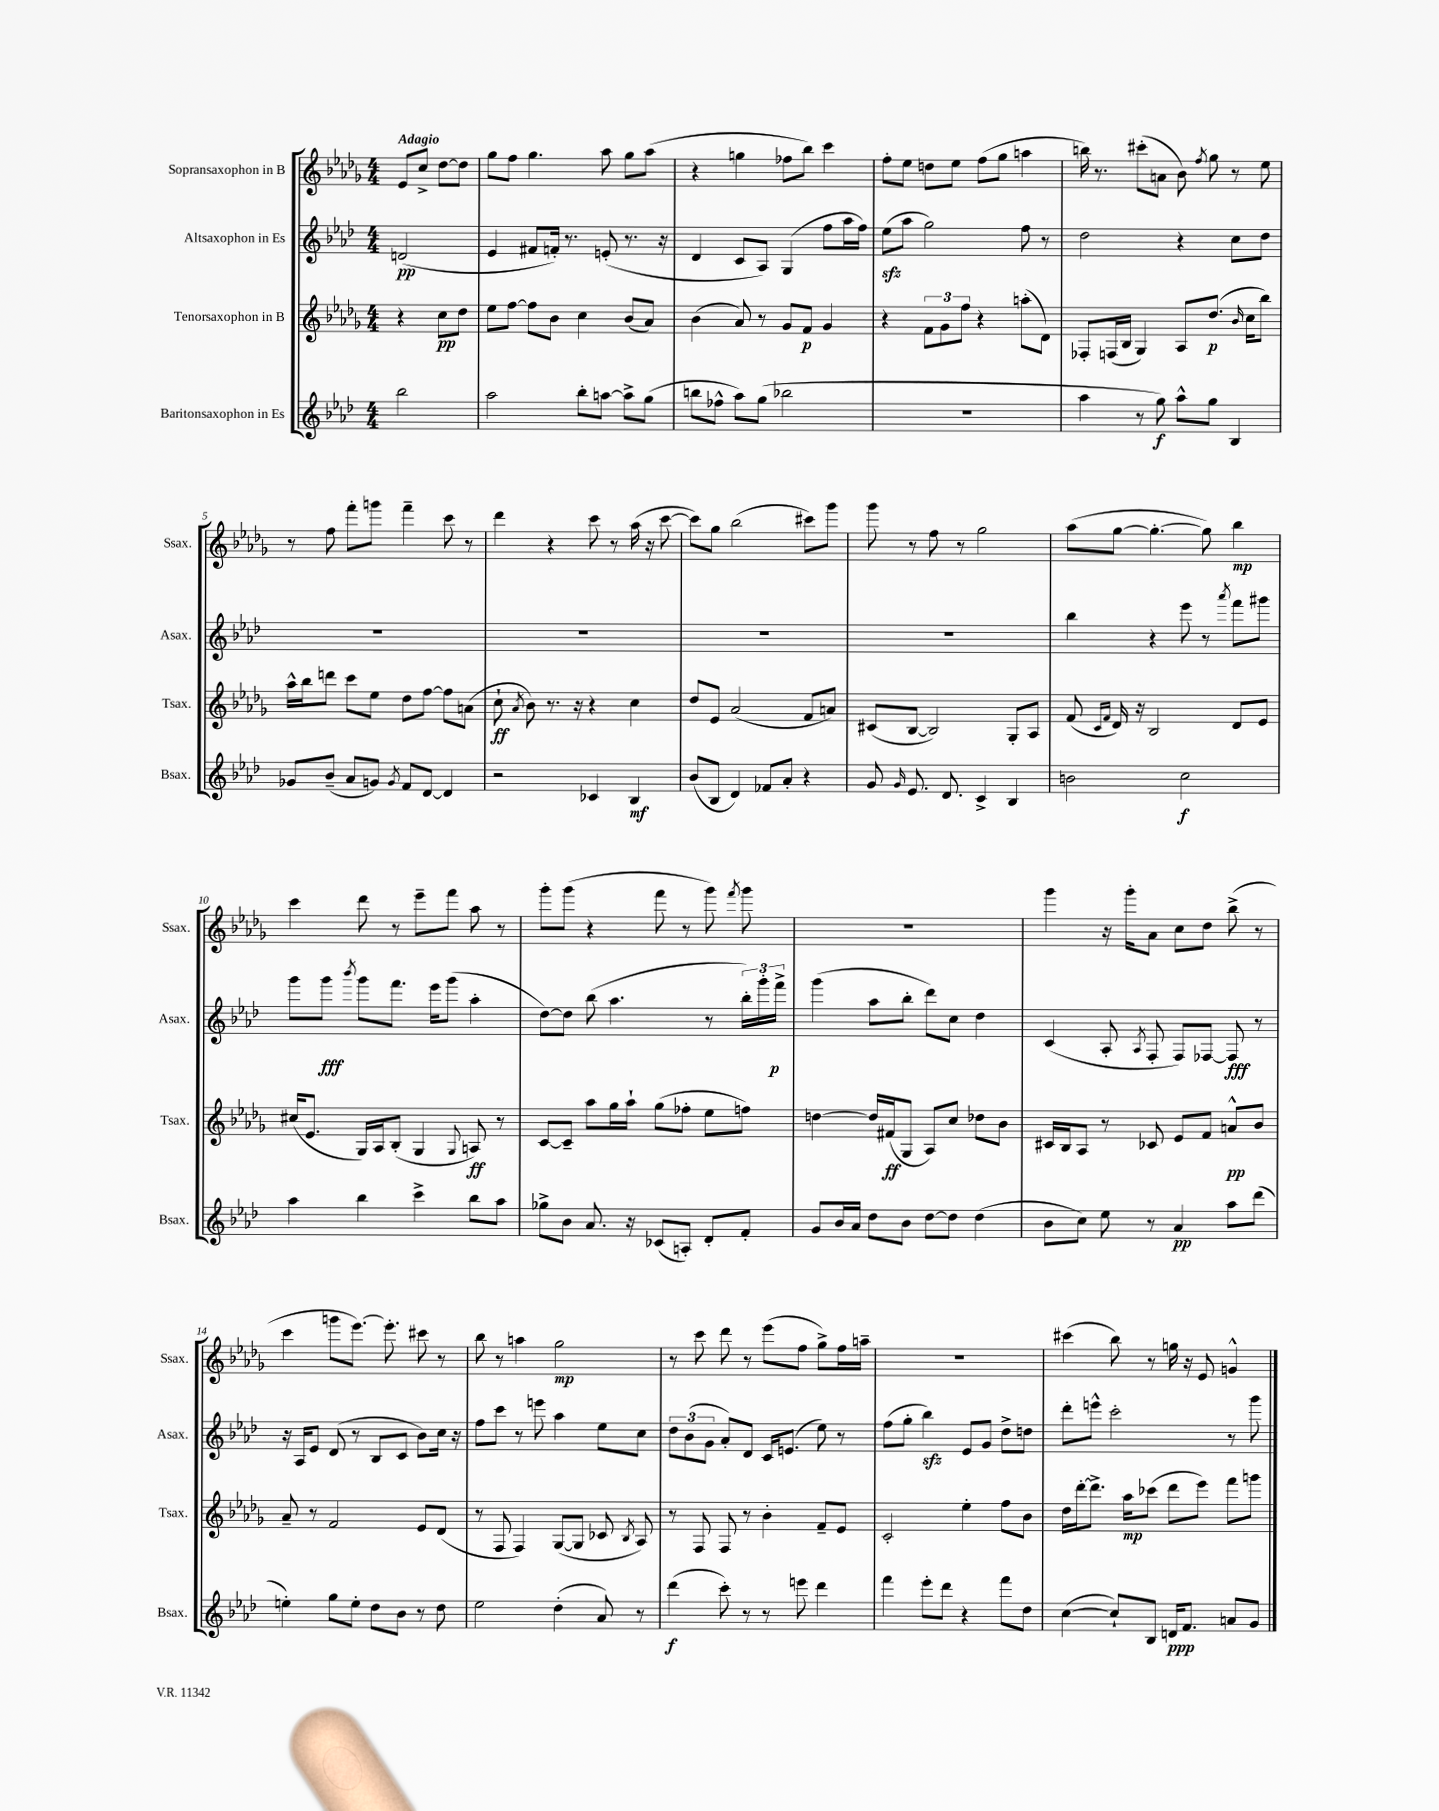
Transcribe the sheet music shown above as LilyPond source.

<<
\new StaffGroup <<
\new Staff = "s0" \with { instrumentName = "Sopransaxophon in B" shortInstrumentName = "Ssax." } {
    \clef treble \key des \major \numericTimeSignature \time 4/4 \partial 2 \tempo "Adagio"
    \autoBeamOff ees'8[ c''8]-> des''8[~ des''8] |
    ges''8[ f''8] ges''4. aes''8 ges''8[ aes''8]( |
    r4 g''4 fes''8[ bes''8]) c'''4 |
    f''8[-. ees''8] d''8[ ees''8] f''8[( ges''8] a''4 |
    b''16) r8. cis'''8[-.( a'8] bes'8) \acciaccatura { f''8 } ges''8 r8 ees''8 |
    r8 f''8 f'''8[-. g'''8] f'''4-- c'''8 r8 |
    des'''4 r4 c'''8 r8 aes''16( r16 c'''8~ |
    c'''8[) ges''8] bes''2( cis'''8[) ges'''8] |
    ges'''8 r8 f''8 r8 ges''2 |
    aes''8[( ges''8]~ ges''4.~-. ges''8) bes''4\mp |
    c'''4 des'''8 r8 ees'''8[-- f'''8] aes''8 r8 |
    ges'''8[-. ges'''8]( r4 f'''8 r8 ges'''8) \acciaccatura { f'''8 } ges'''8 |
    R1 |
    ges'''4 r16 ges'''16[-. aes'8] c''8[ des''8] bes''8->( r8 |
    c'''4 g'''8[ ees'''8.]~) ees'''8.-. cis'''8 r8 |
    bes''8 r8 a''4 ges''2\mp |
    r8 c'''8 des'''8 r8 ees'''8[( f''8] ges''8[->) f''16 a''16]-- |
    R1 |
    cis'''4( bes''8) r8 g''16 r16 ees'8 g'4-^ \bar "|." |
}
\new Staff = "s1" \with { instrumentName = "Altsaxophon in Es" shortInstrumentName = "Asax." } {
    \clef treble \key aes \major \numericTimeSignature \time 4/4 \partial 2
    \autoBeamOff d'2\pp( |
    ees'4 fis'8[ f'16]-.) r8. e'8-.( r8. r16 |
    des'4 c'8[ aes8]) g4( f''8[ aes''16 f''16]) |
    ees''8[\sfz( aes''8] g''2) f''8 r8 |
    des''2 r4 c''8[ des''8] |
    R1 |
    R1 |
    R1 |
    R1 |
    bes''4 r4 ees'''8 r8 \acciaccatura { aes'''8 } f'''8[ gis'''8] |
    g'''8[ g'''8]\fff \acciaccatura { bes'''8 } g'''8[ f'''8.] ees'''16[ g'''8]( aes''4-. |
    des''8[~) des''8] bes''8( aes''4. r8 \tuplet 3/2 { bes''16[-.) g'''16-. f'''16]->\p } |
    g'''4( aes''8[ bes''8]-. des'''8[) c''8] des''4 |
    c'4( aes8-. \acciaccatura { aes8 } f8-. f8[) fes8]~ fes8\fff r8 |
    r16 aes16[ ees'8] des'8( r8 bes8[ c'8] bes'8[) c''16] r16 |
    f''8[ c'''8] r8 e'''8 aes''4 ees''8[ c''8] |
    \tuplet 3/2 { des''8[ bes'8( g'8] } aes'8[-.) des'8] c'16[ e'8.]( ees''8) r8 |
    f''8[( g''8]-. bes''4\sfz) ees'8[ g'8] des''8[-> d''8] |
    des'''8[-. e'''8]-^ c'''2-. r8 g'''8 \bar "|." |
}
\new Staff = "s2" \with { instrumentName = "Tenorsaxophon in B" shortInstrumentName = "Tsax." } {
    \clef treble \key des \major \numericTimeSignature \time 4/4 \partial 2
    \autoBeamOff r4 c''8[\pp des''8] |
    ees''8[ f''8]~ f''8[ bes'8] c''4 bes'8[( aes'8]) |
    bes'4( aes'8) r8 ges'8[ f'8]\p ges'4 |
    r4 \tuplet 3/2 { f'8[ ges'8 f''8] } r4 a''8[-.( des'8]) |
    fes8[-. f16( bes16] ges4) aes8[ des''8.]\p( \grace { bes'16 } c''16[ bes''8]) |
    aes''16[-^ bes''16 d'''8] c'''8[ ees''8] des''8[ f''8]~ f''8[ a'8]( |
    c''8-!\ff \acciaccatura { aes'8 } bes'8) r8. r16 r4 c''4 |
    des''8[ ees'8] aes'2( f'8[ a'8]) |
    cis'8[( bes8]~ bes2) ges8[-. aes8] |
    f'8( \grace { c'16[ f'16] } des'16) r16 bes2 des'8[ ees'8] |
    cis''16[( ees'8.] ges16[) aes16 bes8]-.( ges4 \appoggiatura { ges8 } a8\ff) r8 |
    c'8[~ c'8]-- aes''8[ ges''16 aes''16]-! ges''8[( fes''8]-. ees''8[ f''8]) |
    d''4~ d''16[ fis'16\ff( ges8] aes8[) c''8] des''8[ bes'8] |
    cis'16[ bes16 aes8] r8 ces'8 ees'8[ f'8] a'8[-^\pp bes'8] |
    aes'8-- r8 f'2 ees'8[ des'8]( |
    r8 f8 f4) ges8[~( ges8] ces'8 \acciaccatura { bes8 } aes8) |
    r8 f8 f8 r8 bes'4-. f'8[-- ees'8] |
    c'2-. ees''4-. f''8[ bes'8] |
    des''16[ des'''16~-. des'''8.]-> aes''16[\mp ces'''8]( des'''8[ ees'''8]) f'''8[ g'''8] \bar "|." |
}
\new Staff = "s3" \with { instrumentName = "Baritonsaxophon in Es" shortInstrumentName = "Bsax." } {
    \clef treble \key aes \major \numericTimeSignature \time 4/4 \partial 2
    \autoBeamOff bes''2 |
    aes''2 bes''8[-. a''8]~ a''8[-> g''8]( |
    b''8[ fes''8]-^ aes''8[) g''8]( bes''2 |
    R1 |
    aes''4 r8 g''8\f) aes''8[-^ g''8] bes4 |
    ges'8[ bes'8]--( aes'8[ g'8]) \acciaccatura { g'8 } f'8[ des'8]~ des'4 |
    r2 ces'4 bes4\mf |
    bes'8[( bes8] des'4) fes'8[ aes'8]-. r4 |
    g'8 \grace { g'16 } ees'8. des'8. c'4-> bes4 |
    b'2 c''2\f |
    aes''4 bes''4 c'''4-> bes''8[ aes''8] |
    ges''8[-> bes'8] aes'8. r16 ces'8[( a8]-.) des'8[-. f'8]-. |
    g'8[ bes'16 aes'16] des''8[ bes'8] des''8[~ des''8] des''4( |
    bes'8[ c''8]) ees''8 r8 aes'4\pp aes''8[ des'''8]( |
    e''4-.) g''8[ e''8]-. des''8[ bes'8] r8 des''8 |
    ees''2 des''4-.( aes'8) r8 |
    des'''4\f( c'''8-.) r8 r8 e'''8 des'''4 |
    f'''4 ees'''8[-. des'''8] r4 f'''8[ des''8] |
    c''4~( c''8[-!) bes8] d'16[\ppp f'8.] a'8[ g'8] \bar "|." |
}
>>
>>
